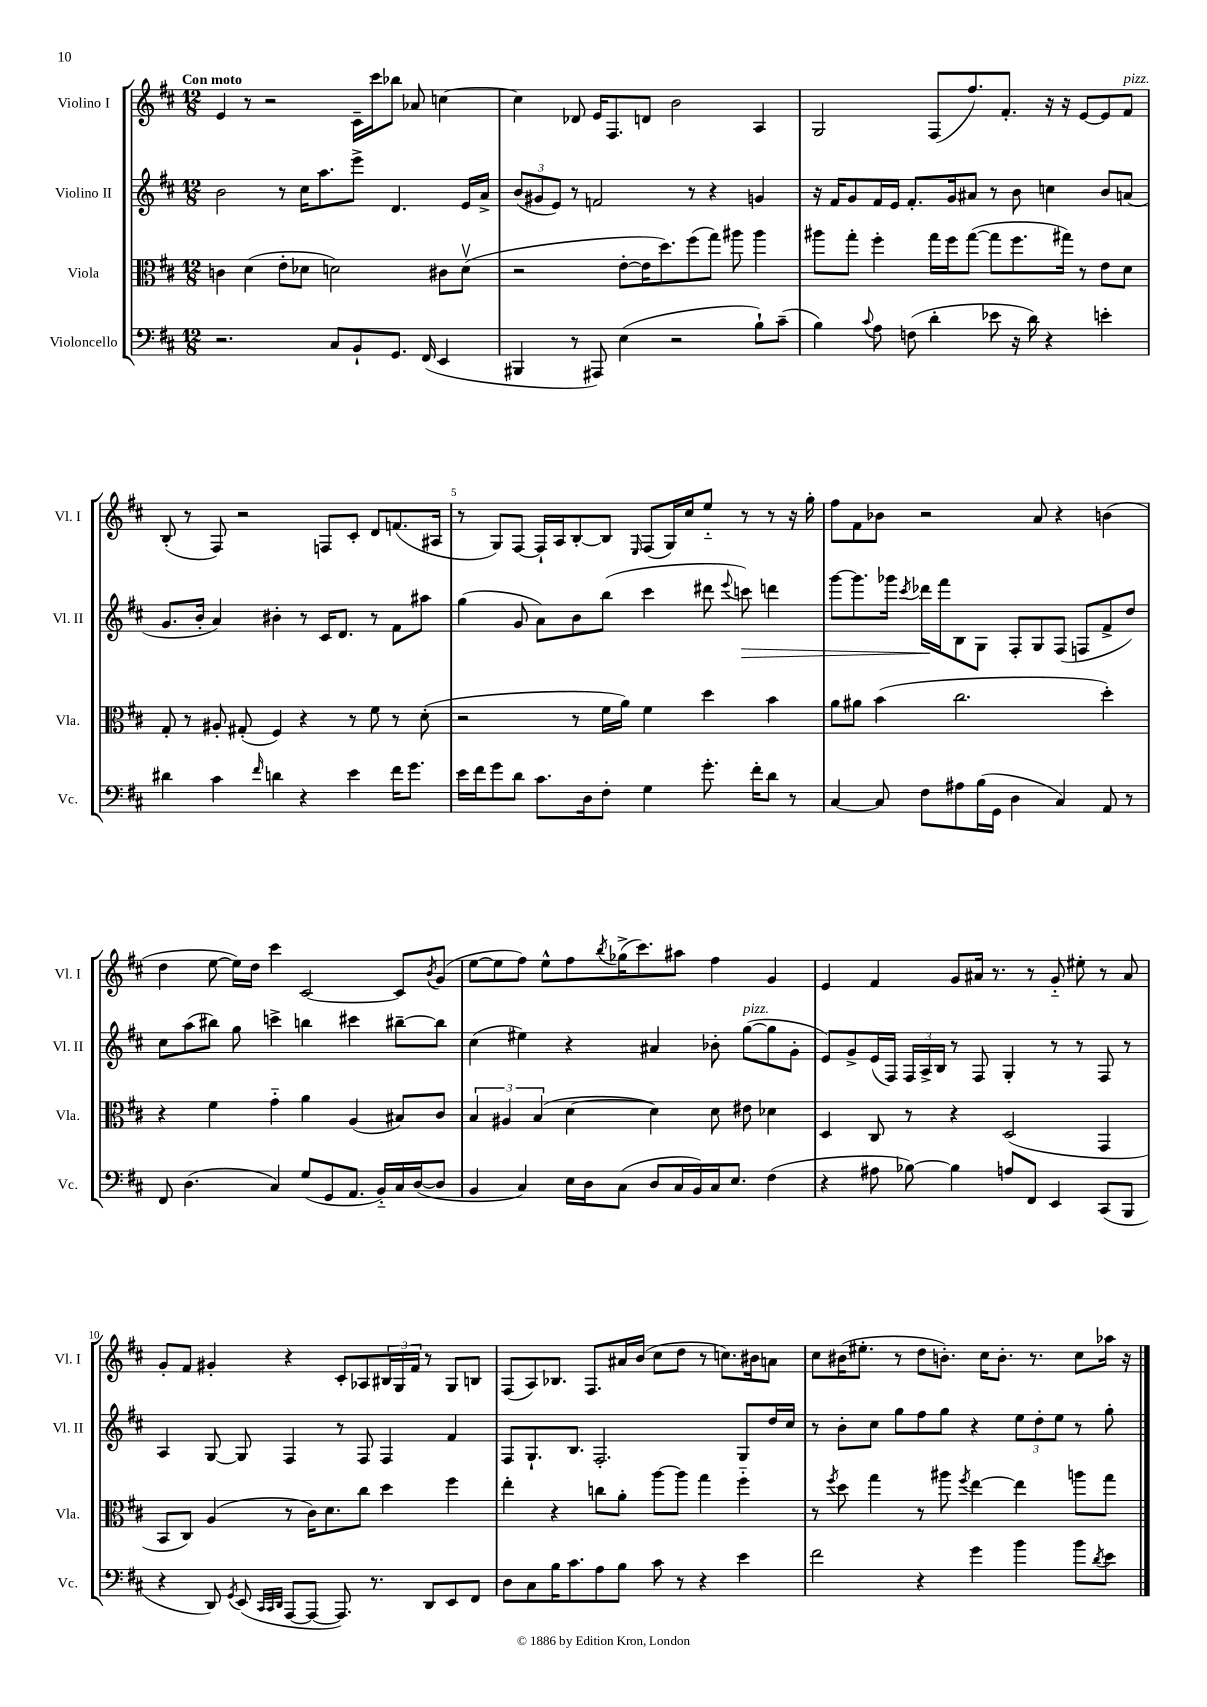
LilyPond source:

<<
\new StaffGroup <<
\new Staff = "s0" \with { instrumentName = "Violino I" shortInstrumentName = "Vl. I" } {
    \clef treble \key d \major \numericTimeSignature \time 12/8 \tempo "Con moto"
    e'4 r8 r2 cis'16-- cis'''16 bes''8 aes'8 c''4~ |
    c''4 des'8 e'16 fis8. d'8 b'2 a4 |
    g2 fis8( fis''8.) fis'8.-. r16 r16 e'8~ e'8 fis'8^\markup { \italic "pizz." } |
    b8-.( r8 fis8) r2 f8 cis'8-. d'8 f'8.( ais16 |
    r8 g8) fis8~ fis16-! a16 b8~-. b8 \grace { e16 } fis8( g16) cis''16 e''8-_ r8 r8 r16 g''16-. |
    fis''8 fis'8 bes'8 r2 a'8 r4 b'4( |
    d''4 e''8~ e''16) d''16 cis'''4 cis'2~ cis'8 \acciaccatura { b'8 } g'8( |
    e''8~ e''8 fis''8) e''8-^ fis''8 \acciaccatura { b''8 } ges''16->( cis'''8.) ais''8 fis''4 g'4 |
    e'4 fis'4 g'8 ais'16 r8. r8 g'8-_ eis''8-. r8 ais'8 |
    g'8-. fis'8 gis'4-. r4 cis'8-. aes8 \tuplet 3/2 { bis16 g16 fis'16 } r8 g8 b8 |
    fis8( a8) bes8. fis8. ais'16 b'16( cis''8 d''8 r8 c''8.) bis'16 a'8 |
    cis''8 bis'16( eis''8.-. r8 d''8 b'8.-.) cis''16 b'8.-. r8. cis''8 aes''16 r16 \bar "|." |
}
\new Staff = "s1" \with { instrumentName = "Violino II" shortInstrumentName = "Vl. II" } {
    \clef treble \key d \major \numericTimeSignature \time 12/8
    b'2 r8 cis''16 a''8. e'''8-> d'4. e'16 a'16-> |
    \tuplet 3/2 { b'8( gis'8 e'8) } r8 f'2 r8 r4 g'4 |
    r16 fis'16 g'8 fis'16 e'16 fis'8.-. g'16 ais'8 r8 b'8 c''4 b'8 a'8( |
    g'8. b'16-. a'4) bis'4-. r8 cis'16 d'8. r8 fis'8 ais''8 |
    g''4( g'8 a'8) b'8 b''8( cis'''4 dis'''8 \appoggiatura { e'''8 } c'''8\>) d'''4 |
    g'''8~ g'''8. ges'''16 \acciaccatura { cis'''8 } des'''16\! fis'''16 b8 g8 fis8-. g8 fis8( f8 fis'8-> d''8) |
    cis''8 a''8( bis''8) g''8 c'''4-> b''4 cis'''4 bis''8~-- bis''8 |
    cis''4( eis''4) r4 ais'4 bes'8-. g''8~^\markup { \italic "pizz." }( g''8 g'8-. |
    e'8) g'8-> e'16( fis16) \tuplet 3/2 { fis16 a16-> b16 } r8 fis8 g4-. r8 r8 fis8 r8 |
    a4 g8~ g8 fis4 r8 fis8 fis4 fis'4 |
    fis8 g8.-! b8. fis2.-. g8 d''16 cis''16 |
    r8 b'8-. cis''8 g''8 fis''8 g''8 r4 \tuplet 3/2 { e''8 d''8-. e''8 } r8 g''8-. \bar "|." |
}
\new Staff = "s2" \with { instrumentName = "Viola" shortInstrumentName = "Vla." } {
    \clef alto \key d \major \numericTimeSignature \time 12/8
    c'4 d'4( e'8-. des'8 d'2) cis'8 d'8\upbow( |
    r2 e'8~-. e'16 d''8.) fis''8( g''8) ais''8 ais''4 |
    ais''8 g''8-. fis''4-. g''16 fis''16 g''8~( g''8 fis''8. gis''16) r8 e'8 d'8 |
    g8-. r8 ais8-. gis8-.( fis4) r4 r8 fis'8 r8 d'8-.( |
    r2 r8 fis'16 a'16) fis'4 d''4 b'4 |
    a'8 ais'8 b'4( cis''2. d''4-.) |
    r4 fis'4 g'4-_ a'4 a4( bis8) cis'8 |
    \tuplet 3/2 { b4 ais4 b4( } d'4~ d'4) d'8 eis'8 des'4 |
    d4 cis8 r8 r4 d2( g,4 |
    b,8 cis8) a4( r8 cis'16) d'8. cis''8 d''4 fis''4 |
    e''4-. r4 c''8 a'8-. a''8~ a''8 g''4 fis''4-_ |
    r8 \acciaccatura { fis''8 } d''8 g''4 r8 ais''8 \acciaccatura { fis''8 } e''4~ e''4 a''8 g''8 \bar "|." |
}
\new Staff = "s3" \with { instrumentName = "Violoncello" shortInstrumentName = "Vc." } {
    \clef bass \key d \major \numericTimeSignature \time 12/8
    r2. cis8 b,8-! g,8. fis,16( e,4 |
    bis,,4 r8 ais,,8) e4( r2 b8-!) cis'8--( |
    b4) \appoggiatura { cis'8 } a8 f8( d'4-. ees'8 r16 d'16) r4 e'4-. |
    dis'4 cis'4 \grace { fis'16 } d'4 r4 e'4 fis'16 g'8. |
    e'16 fis'16 g'8 d'8 cis'8. d16 fis8-. g4 g'8.-. fis'16-. d'8 r8 |
    cis4~ cis8 fis8 ais8 b16( g,16 d4 cis4) a,8 r8 |
    fis,8 d4.( cis4) g8( g,8 a,8. b,16-_) cis16 d16~( d8 |
    b,4 cis4) e16 d16 cis8( d8 cis16 b,16) cis16 e8. fis4( |
    r4 ais8 bes8~) bes4 a8 fis,8 e,4 cis,8( b,,8 |
    r4 d,8) \acciaccatura { g,8 } e,8( \grace { cis,32 cis,32 d,32 } a,,8~ a,,8~ a,,8.) r8. d,8 e,8 fis,8 |
    d8 cis8 b16 cis'8. a8 b8 cis'8 r8 r4 e'4 |
    fis'2 r4 g'4 b'4 b'8 \acciaccatura { d'8 } e'8 \bar "|." |
}
>>
>>
\layout { \context { \Score \override BarNumber.break-visibility = ##(#f #t #t) barNumberVisibility = #(every-nth-bar-number-visible 5) } }
